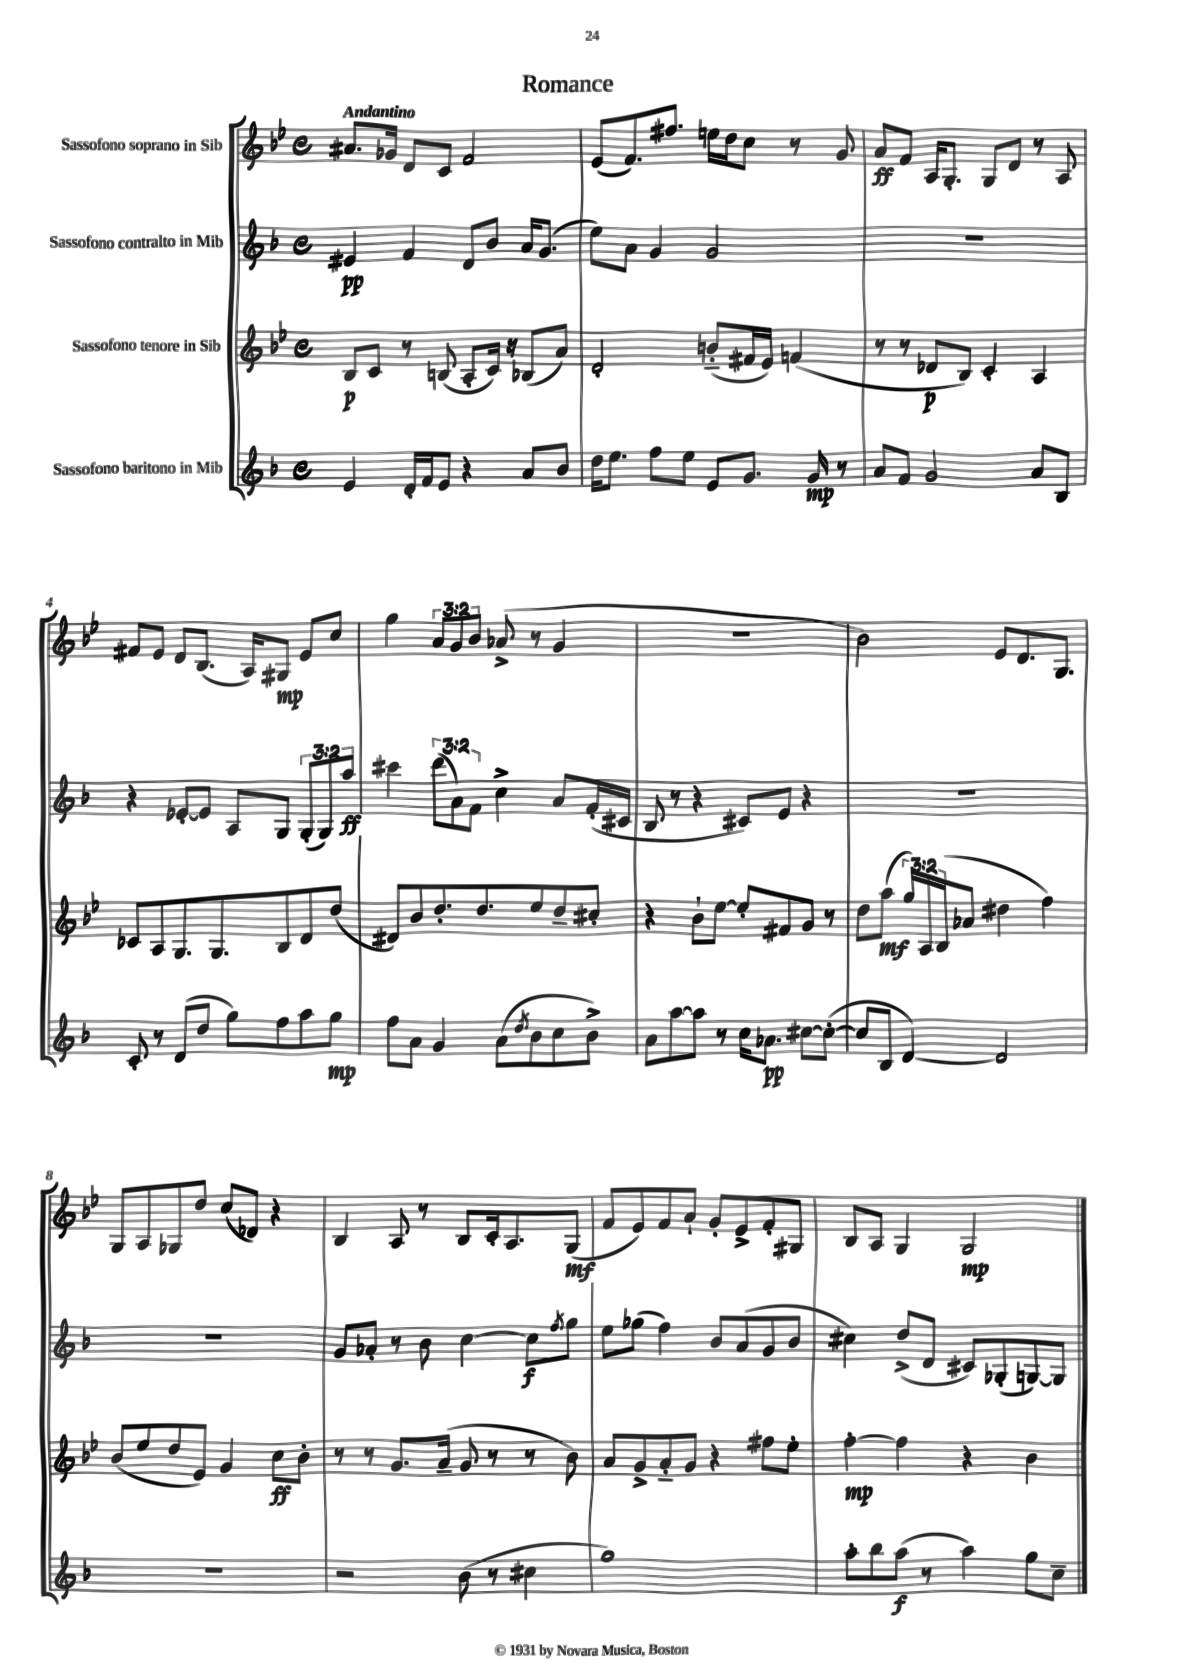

**kern	**kern	**kern	**kern
*staff4	*staff3	*staff2	*staff1
*clefG2	*clefG2	*clefG2	*clefG2
*k[b-]	*k[b-e-]	*k[b-]	*k[b-e-]
*M4/4	*M4/4	*M4/4	*M4/4
*met(c)	*met(c)	*met(c)	*met(c)
4e/	8B-/L	4e#/	8.a#/L
.	8c/J	.	.
.	.	.	16g-/Jk
16d'/LL	8r	4f/	8d/L
16f/J	.	.	.
8e/J	(8B/	.	8c/J
4r	8A'/L	8d/L	2f/
.	16c/Jk)	8b-/J	.
.	16r	.	.
8a/L	(8B-/L	16a/LK	.
.	.	(8.g/J	.
8b-/J	8a/J)	.	.
=	=	=	=
16dd\LK	2d'/	8ee\L)	(8e-/L
8.ee\J	.	.	.
.	.	8a\J	8.f/)
8ff\L	.	4g/	.
.	.	.	8.ff#/J
8ee\J	.	.	.
8e/L	(8b'~/L	2g/	16ee\LL
.	.	.	16dd\J
8.g/J	16f#/L	.	8cc\J
.	16e-/JJ)	.	.
.	(4f/	.	8r
16g/	.	.	.
8r	.	.	8g/
=	=	=	=
8a/L	8r	1r	8a/L
8f/J	8r	.	8f/J
2g/	8d-/L	.	16A/LK
.	.	.	8.G'/J
.	8B-/J)	.	.
.	4c'/	.	8G/L
.	.	.	8d/J
8a/L	4A/	.	8r
8B-/J	.	.	8A/
=	=	=	=
8c'/	8c-/L	4r	8f#/L
8r	8A/	.	8e-/J
(8d/L	8.G/	[8e-'/L	8d/L
8dd/J	.	8e-/]J	(8.B-/J
.	8.G/	.	.
8gg\L)	.	8A/L	.
.	.	.	16A/LK)
8ff\	8B-/	8G/J	8G#/J
8aa\	8d/	(12G'/L	8e-/L
.	.	12G/)	.
8gg\J	(8dd/J	.	8cc/J
.	.	12aa/J	.
=	=	=	=
8ff\L	8d#/L)	4ccc#\	4gg\
8a\J	8b-/	.	.
4g/	8.dd'/	(12ddd\L	12a/L
.	.	12a\)	12g/
.	.	12f\J	12b-/J
.	8.dd/	.	.
(8a\L	.	4cc^\	(8a-^/
8qdd/	.	.	.
8b-\	8ee-/	.	8r
8cc\	8dd~/	8a/L	4g/
8b-^\J)	8cc#'/J	(16f'/L	.
.	.	16c#/JJ	.
=	=	=	=
8a\L	4r	8B-/	1r
[8aa\	.	8r	.
8aa\]J	8b-`\L	4r	.
8r	[8ee-\J	.	.
16cc\LK	8ee-'/]L	8c#/L)	.
8.a-\J	.	.	.
.	8f#/	8e/J	.
[8cc#\L	8g/J	4r	.
(8cc#'\_J	8r	.	.
=	=	=	=
8cc#/]L	8dd\L	1r	2b-\)
8B-/J	(8aa\J	.	.
[4d/)	24gg/LL)	.	.
.	24A/	.	.
.	(24B-/J	.	.
.	8a-/J	.	.
2d/]	4dd#\	.	8e-/L
.	.	.	8.d/
.	4ff\)	.	.
.	.	.	8.G/J
=	=	=	=
1r	(8b-/L	1r	8G/L
.	8ee-/	.	8A/
.	8dd/	.	8G-/
.	8e-/J)	.	8dd/J
.	4g/	.	(8cc/L
.	.	.	8d-/J)
.	8cc\L	.	4r
.	8b-'\J	.	.
=	=	=	=
2r	8r	8g/L	4B-/
.	8r	8a-'/J	.
.	8.g/L	8r	8A/
.	.	8b-\	8r
.	(16a~/Jk	.	.
(8b-\	8g/	[4cc\	8B-/L
8r	8r	.	16c'/k
.	.	.	8.A/
4cc#\	8r	8cc\]L	.
.	.	8qff/	.
.	8b-\)	8gg\J	(8G/J
=	=	=	=
1gg)	8a/L	8ee\L	8f/L
.	8g^/	(8gg-\J	8e-/)
.	8a'~/	4ff\)	8f/
.	8g/J	.	8a`/J
.	4r	8b-/L	8g'/L
.	.	(8a/	8e-^/
.	8ff#\L	8g/	8f'/
.	8ee-'\J	8b-/J	8G#/J
=	=	=	=
8aa'\L	[4ff'\	4cc#\)	8B-/L
8bb-\	.	.	8A/J
(8aa\J	4ff\]	(8dd^/L	4G/
8r	.	8d/J	.
4aa\)	4r	8c#/L)	2G/
.	.	(8G-'/	.
8gg\L	4b-\	[8G/)	.
8cc~\J	.	8G/]J	.
==	==	==	==
*-	*-	*-	*-
